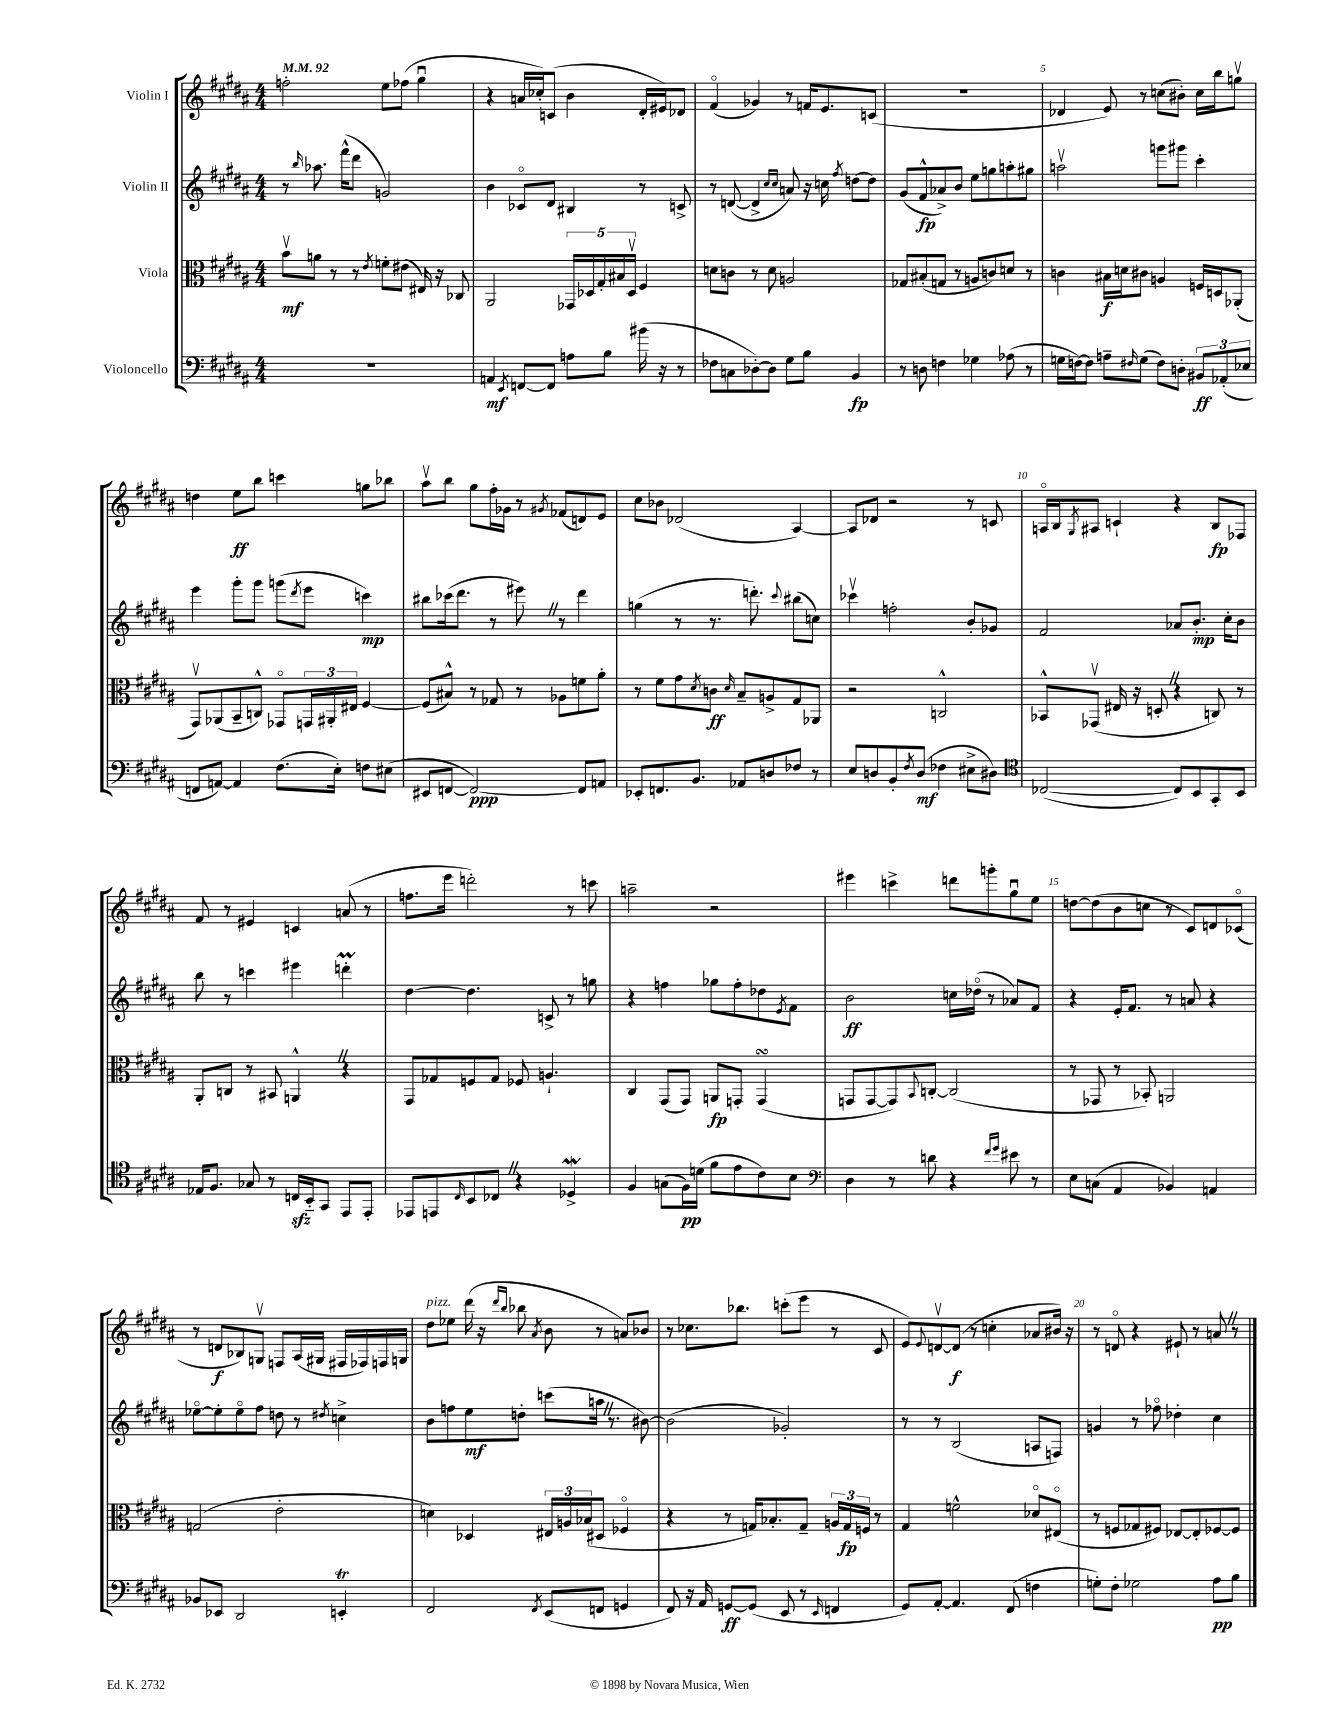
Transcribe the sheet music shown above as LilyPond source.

<<
\new StaffGroup <<
\new Staff = "s0" \with { instrumentName = "Violin I" } {
    \clef treble \key b \major \numericTimeSignature \time 4/4 \tempo 4 = 92
    f''2-. e''8 fes''8( gis''4\downbow |
    r4 a'16 ces''16-.) c'8( b'4 dis'16-. eis'16) des'8 |
    fis'4\flageolet( ges'4) r8 f'16 e'8. c'8( |
    R1 |
    des'4 e'8) r8 c''8( bis'8-.) c''16 b''16 g''8\upbow |
    d''4 e''8\ff b''8 c'''4 g''8 bes''8 |
    ais''8\upbow b''8 gis''8 fis''16-. ges'16 r8 \acciaccatura { gis'8 } fes'8( d'8) e'8 |
    cis''8 bes'8 des'2( ais4~) |
    ais8 des'8 r2 r8 c'8 |
    a16\flageolet b16 \acciaccatura { gis8 } ais8 c'4-! r4 b8\fp fes8 |
    fis'8 r8 eis'4 c'4 a'8( r8 |
    f''8. e'''16 d'''2-.) r8 c'''8 |
    a''2-- r2 |
    eis'''4 c'''4-> d'''8 g'''8-. gis''8\downbow e''8 |
    d''8~ d''8( b'8 c''8 r8 cis'8) d'8 ces'8\flageolet( |
    r8 d'8\f bes8) g8\upbow f8 ais16( gis16 fis16 fes16) f16 g16 |
    dis''8^\markup { \italic "pizz." } ees''8 dis'''16( r16 \grace { dis'''16 b''16 } bes''8 \acciaccatura { ais'8 } b'8 r8 a'8) bes'8 |
    r8 ces''8. bes''8. c'''8-.( e'''8 r8 cis'8 |
    e'8) \appoggiatura { e'8 } d'8~\upbow d'8\f( r8 c''4-. aes'8 bis'16) r16 |
    r8 d'8\flageolet r4 eis'8-! r8 a'8 \once \override BreathingSign.text = \markup { \musicglyph "scripts.caesura.straight" } \breathe r8 \bar "|." |
}
\new Staff = "s1" \with { instrumentName = "Violin II" } {
    \clef treble \key b \major \numericTimeSignature \time 4/4
    r8 \grace { b''16 } aes''8. fis'''16-^( dis'''8 g'2) |
    b'4 ces'8\flageolet dis'8 bis4 r8 c'8-> |
    r8 d'8~( d'4-> \grace { cis''16 cis''16 } a'8) r16 c''16 \acciaccatura { fis''8 } d''8~ d''8 |
    gis'8( fis'8-^\fp aes'8->) b'8 e''8 g''8 a''8-. gis''8 |
    a''2\upbow g'''8 gis'''8 cis'''4-. |
    e'''4 gis'''8-. gis'''8 g'''8( \acciaccatura { dis'''8 } e'''8 c'''4\mp) |
    bis''8 ces'''16( dis'''8. r8 eis'''8) \once \override BreathingSign.text = \markup { \musicglyph "scripts.caesura.straight" } \breathe r8 dis'''4 |
    g''4( r8 r8. d'''8.-.) \appoggiatura { cis'''8 } bis''8( c''8) |
    ces'''4\upbow f''2-. b'8-. ges'8 |
    fis'2 aes'8 b'8.-.\mp cis''16-. b'8 |
    b''8 r8 c'''4 eis'''4 d'''4-.\prall |
    dis''4~ dis''4. c'8-> r8 g''8 |
    r4 f''4 ges''8 f''8-. des''8 \acciaccatura { e'8 } fis'8 |
    b'2\ff c''16 des''16\flageolet( r8 aes'8) fis'8 |
    r4 e'16-. fis'8. r8 a'8 r4 |
    ees''8~\flageolet ees''8-. ees''8\flageolet fis''8 d''8 r8 \acciaccatura { dis''8 } c''4-> |
    b'8 f''8 e''8\mf d''8-. c'''8( a''16 \once \override BreathingSign.text = \markup { \musicglyph "scripts.caesura.straight" } \breathe r8. bis'8~) |
    bis'2( ges'2-.) |
    r8 r8 b2( a8 f8) |
    g'4 r8 fes''8\flageolet des''4-. cis''4 \bar "|." |
}
\new Staff = "s2" \with { instrumentName = "Viola" } {
    \clef alto \key b \major \numericTimeSignature \time 4/4
    b'8\upbow\mf a'8 r8 r8 \acciaccatura { e'8 } f'8-. eis'8( eis16) r16 ces8 |
    ais,2 \tuplet 5/4 { ges,16 des16 gis16-. bis16 des16\upbow } fis4 |
    d'8 c'8 r8 d'8 a2 |
    ges8 bis8-.( g8 r8 a8 c'8) d'8 r8 |
    c'4 bis16\f d'16 cis'8 a4 f16 d16 aes,8-.( |
    gis,8\upbow) aes,8( b,8-- c8-^) ges,8\flageolet \tuplet 3/2 { g,16 ais,16-. eis16 } fis4~ |
    fis8( bis8-^) r8 ges8 r8 aes8 f'8 ais'8-. |
    r8 fis'8 gis'8 \acciaccatura { dis'8 } c'8\ff \grace { dis'16 } b8-- a8-> gis8 aes,8 |
    r2 c2-^ |
    bes,8-^ ges,8\upbow( eis16 r16 d8-. \once \override BreathingSign.text = \markup { \musicglyph "scripts.caesura.straight" } \breathe r4 c8) r8 |
    ais,8-. c8 r8 bis,8 a,4-^ \once \override BreathingSign.text = \markup { \musicglyph "scripts.caesura.straight" } \breathe r4 |
    gis,8 ges8 f8 ges8 fes8 a4.-! |
    cis4 gis,8( gis,8) a,8\fp g,8-. g,4\turn( |
    g,8 g,8~ g,8) \appoggiatura { b,8 } c8~-. c2( |
    r8 ges,8 r8 bes,8-.) a,2 |
    g2( e'2-. |
    d'4) des4 \tuplet 3/2 { eis16 a16 bes16( } dis8 fes4\flageolet |
    r4 r8 g16) bes8.-. g8-- \tuplet 3/2 { a16 g16\fp f16 } r8 |
    gis4 f'2-^ des'8\flageolet eis8\flageolet( |
    r8 f8 ges8 fis8) ees8~ ees8-. fes8~ fes8 \bar "|." |
}
\new Staff = "s3" \with { instrumentName = "Violoncello" } {
    \clef bass \key b \major \numericTimeSignature \time 4/4
    R1 |
    a,4\mf \acciaccatura { e,8 } f,8~ f,8 a8 b8 bis'16( r16 r8 |
    fes8 c8 des8~-.) des8 gis8 b8 b,4\fp |
    r8 d8 f4 ges4 aes8( r8 |
    g16 f16~) f8 a8-- \grace { fis16 } g8( fis8) d8-. \tuplet 3/2 { bis,8\ff aes,8-.( ees8 } |
    f,8 a,8~) a,4 fis8.( e16-.) f8 eis8( |
    eis,8 f,8~ f,2~\ppp) f,8 a,8 |
    ees,8-. f,8. b,8. aes,8 d8 fes8 r8 |
    e8 d8 b,8-. \acciaccatura { fis8 } d8\mf( fes4 eis8-> dis8) |
    \clef tenor ces2~( ces8) b,8 gis,8-. b,8 |
    ees16 fis8. ges8 r8 c16\sfz b,16-_ gis,8 e,8 e,8-. |
    ees,8 e,8 \grace { cis16 } b,8 ces8 \once \override BreathingSign.text = \markup { \musicglyph "scripts.caesura.straight" } \breathe r4 des4->\mordent |
    fis4 g8( fis16\pp) d'16( fis'8 e'8 cis'8) b8 |
    \clef bass dis4 r8 d'8 r4 \grace { fis'16 gis'16 } eis'8 r8 |
    e8 c8( ais,4 bes,4) a,4 |
    bes,8 ees,8 dis,2 e,4-.\trill |
    fis,2 \acciaccatura { fis,8 } e,8( f,8 g,4 |
    fis,8) r16 ais,16 g,8~\ff g,8( e,8 r8 \grace { e,16 } f,4 |
    gis,8) ais,8~-. ais,4. fis,8( f4 |
    g8-.) fis8-. ges2 ais8\pp b8 \bar "|." |
}
>>
>>
\layout { \context { \Score \override BarNumber.break-visibility = ##(#f #t #t) barNumberVisibility = #(every-nth-bar-number-visible 5) } }
